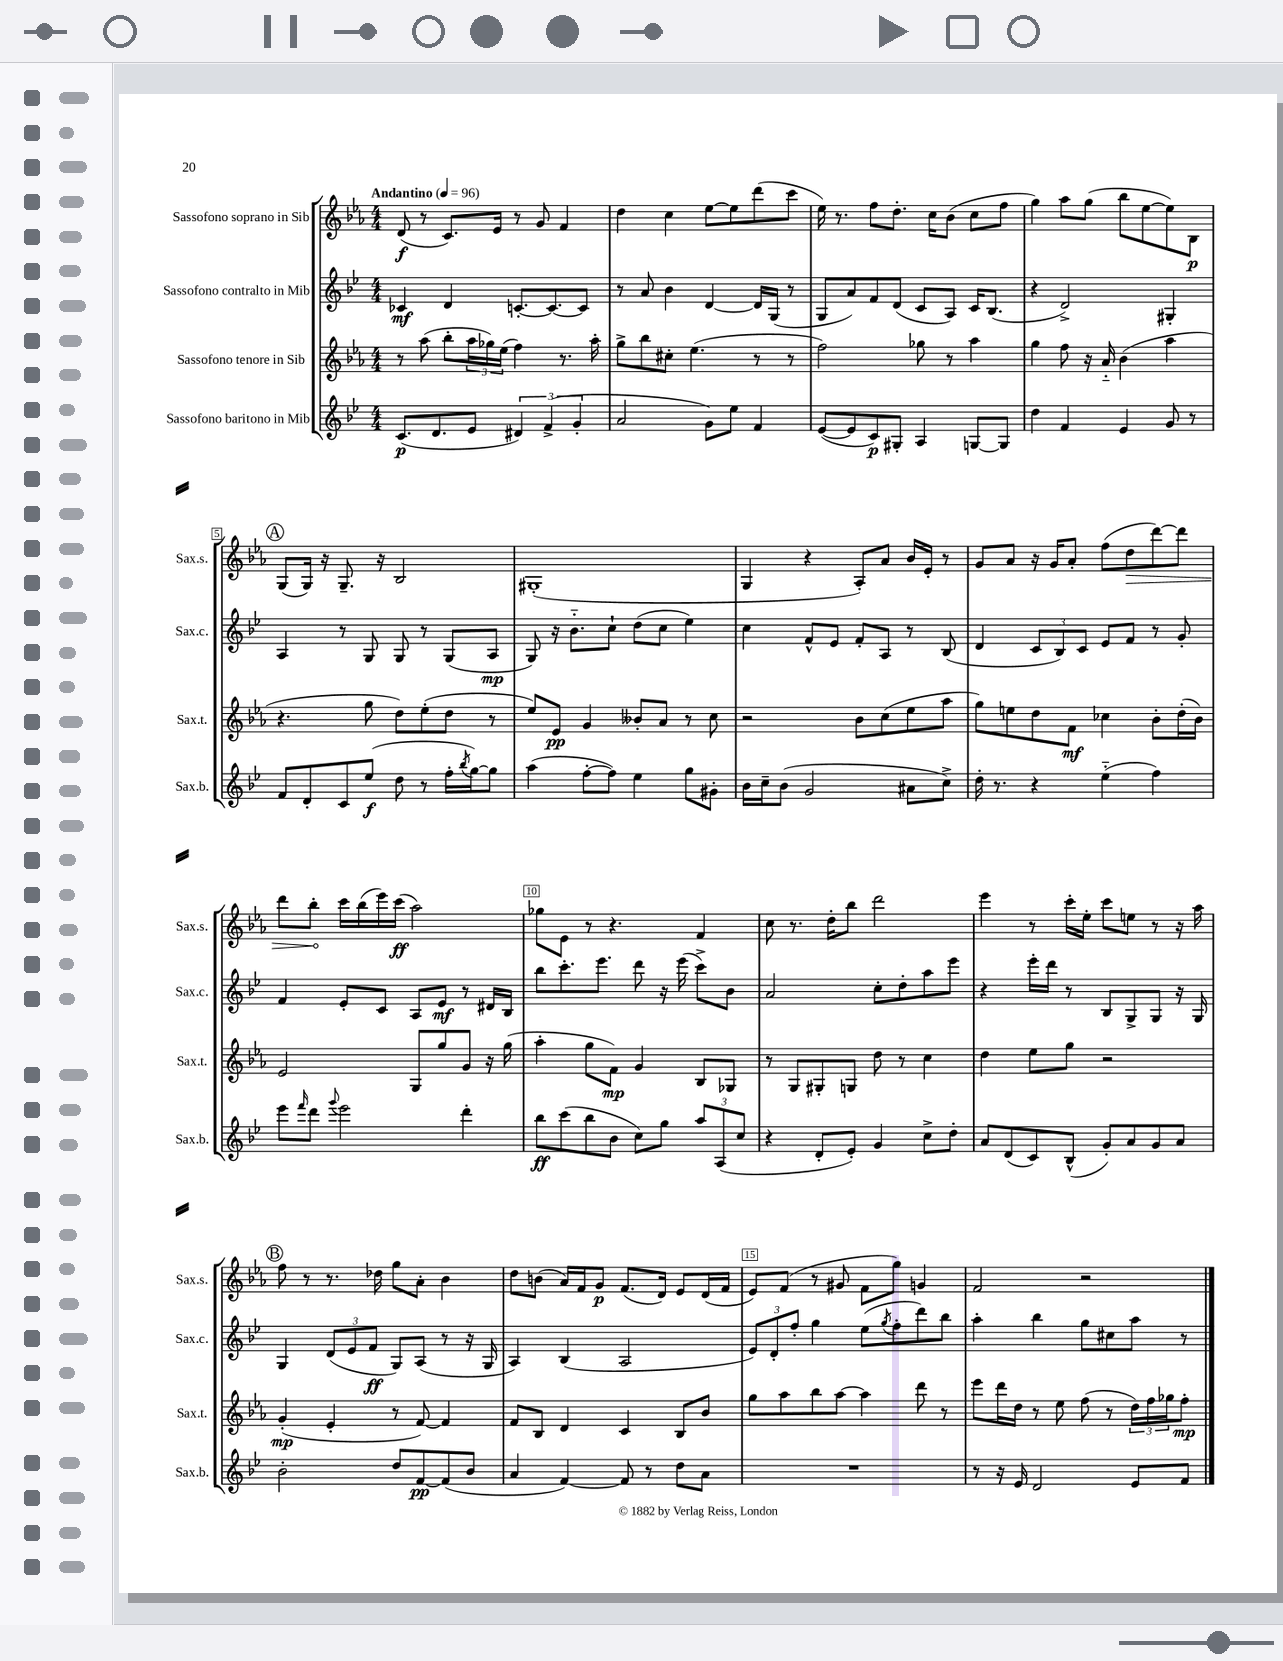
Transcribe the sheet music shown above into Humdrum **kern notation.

**kern	**dynam	**kern	**dynam	**kern	**dynam	**kern	**dynam
*part4	*part4	*part3	*part3	*part2	*part2	*part1	*part1
*staff4	*staff4	*staff3	*staff3	*staff2	*staff2	*staff1	*staff1
*I"Sassofono baritono in Mib	*	*I"Sassofono tenore in Sib	*	*I"Sassofono contralto in Mib	*	*I"Sassofono soprano in Sib	*
*I'Sax.b.	*	*I'Sax.t.	*	*I'Sax.c.	*	*I'Sax.s.	*
*clefG2	*	*clefG2	*	*clefG2	*	*clefG2	*
*k[b-e-]	*	*k[b-e-a-]	*	*k[b-e-]	*	*k[b-e-a-]	*
*M4/4	*	*M4/4	*	*M4/4	*	*M4/4	*
*MM96	*	*MM96	*	*MM96	*	*MM96	*
=1	=1	=1	=1	=1	=1	=1	=1
!	!	!	!	!	!	!LO:TX:a:B:t=Andantino	!
(8.c/L	p	8r	.	4c-X/	mf	(8d/	f
.	.	(8aa-\	.	.	.	8r	.
8.d/	.	.	.	.	.	.	.
.	.	8bb-'\L	.	4d/	.	8.c/L)	.
8e-/J	.	24aa-\L	.	.	.	.	.
.	.	24gg-X\)	.	.	.	.	.
.	.	.	.	.	.	16e-/Jk	.
.	.	(24ee-\JJ	.	.	.	.	.
6d#X/)	.	4ff\)	.	[8.cn'/L	.	8r	.
.	.	.	.	.	.	8g/	.
(6f^/	.	.	.	.	.	.	.
.	.	.	.	8.c/_	.	.	.
.	.	8.r	.	.	.	4f/	.
6g'/	.	.	.	.	.	.	.
.	.	.	.	8c/J]	.	.	.
.	.	16aa-'\	.	.	.	.	.
=2	=2	=2	=2	=2	=2	=2	=2
2a/	.	8gg^\L	.	8r	.	4dd\	.
.	.	8bb-\	.	8a/	.	.	.
.	.	8cc#X'\J	.	4b-\	.	4cc\	.
.	.	(4.ee-\	.	.	.	.	.
8g\L)	.	.	.	[4d/	.	[8ee-\L	.
8ee-\J	.	.	.	.	.	8ee-\]	.
4f/	.	8r	.	16d/LL]	.	(8ddd\	.
.	.	.	.	(16G/JJ	.	.	.
.	.	8r	.	8r	.	8ccc\J	.
=3	=3	=3	=3	=3	=3	=3	=3
([8e-/L	.	2ff\)	.	8G/L	.	16ee-\)	.
.	.	.	.	.	.	8.r	.
8e-/]	.	.	.	8a/)	.	.	.
8c/)	p	.	.	8f/	.	8ff\L	.
8G#X'/J	.	.	.	(8d/J	.	8.dd'\J	.
4A/	.	8gg-X\	.	8c/L	.	.	.
.	.	.	.	.	.	16cc\KL	.
.	.	8r	.	8A/J)	.	(8b-\J	.
[8Gn/L	.	4aa-\	.	16c/KL	.	8cc\L	.
.	.	.	.	(8.B-/J	.	.	.
8G/J]	.	.	.	.	.	8ff\J	.
=4	=4	=4	=4	=4	=4	=4	=4
4dd\	.	4gg\	.	4r	.	4gg\)	.
4f/	.	8ff\	.	2d^/)	.	8aa-\L	.
.	.	16r	.	.	.	(8gg\J	.
.	.	16a-/	.	.	.	.	.
4e-/	.	(4b-\	.	.	.	8bb-\L	.
.	.	.	.	.	.	[8ee-\	.
8g/	.	4aa-\	.	4G#X'/	.	8ee-\])	.
8r	.	.	.	.	.	8B-\J	p
!!LO:LB:g=z
!!LO:REH:place=s1:t=A
=5	=5	=5	=5	=5	=5	=5	=5
8f/L	.	4.r	.	4A/	.	(8G/L	.
8d'/	.	.	.	.	.	16G/Jk)	.
.	.	.	.	.	.	16r	.
8c/	.	.	.	8r	.	8.G~/	.
(8ee-/J	f	8gg\	.	8G/	.	.	.
.	.	.	.	.	.	16r	.
8dd\	.	8dd\L)	.	8G/	.	2B-/	.
8r	.	(8ee-'\	.	8r	.	.	.
16ff'\LL	.	8dd\J	.	(8G/L	.	.	.
8qbb-/	.	.	.	.	.	.	.
[16gg\J)	.	.	.	.	.	.	.
8gg\J]	.	8r	.	8A/J	mp	.	.
=6	=6	=6	=6	=6	=6	=6	=6
(4aa\	.	8ee-/L)	.	8G/)	.	(1G#X'	.
.	.	8e-/J	pp	16r	.	.	.
.	.	.	.	8.b-\L	.	.	.
[8ff'\L	.	4g/	.	.	.	.	.
8ff\J])	.	.	.	8cc`\J	.	.	.
4ee-\	.	8b--X'/L	.	(8dd\L	.	.	.
.	.	8a-/J	.	8cc\J	.	.	.
8gg\L	.	8r	.	4ee-\)	.	.	.
8g#X'\J	.	8cc\	.	.	.	.	.
=7	=7	=7	=7	=7	=7	=7	=7
16b-\LL	.	2r	.	4cc\	.	4G/	.
16cc~\J	.	.	.	.	.	.	.
(8b-\J	.	.	.	.	.	.	.
2g/	.	.	.	8f^^/L	.	4r	.
.	.	.	.	8e-/J	.	.	.
.	.	8b-\L	.	8f'/L	.	8A-'/L)	.
.	.	(8cc\	.	8A/J	.	8a-/J	.
8a#X\L	.	8ee-\	.	8r	.	16b-/LL	.
.	.	.	.	.	.	16e-'/JJ	.
8cc^\J)	.	8aa-\J	.	(8B-/	.	8r	.
=8	=8	=8	=8	=8	=8	=8	=8
16dd'\	.	8gg\L)	.	4d/	.	8g/L	.
8.r	.	.	.	.	.	.	.
.	.	8een\	.	.	.	8a-/J	.
4r	.	8dd\	.	12c/L	.	16r	.
.	.	.	.	.	.	16g/KL	.
.	.	.	.	12B-/)	.	.	.
.	.	8f\J	mf	.	.	8a-'/J	.
.	.	.	.	12c/J	.	.	.
(4ee-\	.	4cc-X\	.	8e-/L	.	(8ff\L	.
!	!	!	!	!	!	!	!LO:HP:b
.	.	.	.	8f/J	.	8dd\	>
4ff\)	.	8b-'\L	.	8r	.	[8ddd\)	.
.	.	(16dd'\L	.	8g'/	.	8ddd\J]	.
.	.	16b-\JJ)	.	.	.	.	.
!!LO:LB:g=z
=9	=9	=9	=9	=9	=9	=9	=9
8eee-\L	.	2e-/	.	4f/	.	8ddd\L	.
16qqfff/	.	.	.	.	.	.	.
8ddd\J	.	.	.	.	.	8bb-'\J	.
8qqggg/	.	.	.	.	.	.	.
2eee-\	.	.	.	8e-'/L	.	16ccc\LL	]
.	.	.	.	.	.	(16bb-\	.
.	.	.	.	8c/J	.	16eee-\)	.
.	.	.	.	.	.	(16ccc\JJ	ff
.	.	8G/L	.	8A/L	.	2aa-\)	.
.	.	8gg/	.	8e-/J	mf	.	.
4ddd'\	.	8g/J	.	8r	.	.	.
.	.	16r	.	16d#X/LL	.	.	.
.	.	(16gg\	.	16B-/JJ	.	.	.
=10	=10	=10	=10	=10	=10	=10	=10
8bb-\L	ff	4aa-'\	.	8bb-\L	.	8gg-X\L	.
(8ccc\	.	.	.	8.ccc'\	.	8e-\J	.
8bb-\	.	8gg\L	.	.	.	8r	.
.	.	.	.	8.eee-\J	.	.	.
8b-\J	.	8f\J)	mp	.	.	4.r	.
8cc\L)	.	4g/	.	8ddd\	.	.	.
8gg\J	.	.	.	16r	.	.	.
.	.	.	.	(16eee-\	.	.	.
12aa/L	.	8B-/L	.	8ccc^\L)	.	4f/	.
(12A/	.	.	.	.	.	.	.
.	.	8G-X/J	.	8b-\J	.	.	.
12cc/J	.	.	.	.	.	.	.
=11	=11	=11	=11	=11	=11	=11	=11
4r	.	8r	.	2a/	.	8cc\	.
.	.	8G/L	.	.	.	8.r	.
8d'/L	.	8G#X'/	.	.	.	.	.
.	.	.	.	.	.	16dd'\KL	.
8e-'/J)	.	8Gn/J	.	.	.	8bb-\J	.
4g/	.	8dd\	.	8cc'\L	.	2ddd\	.
.	.	8r	.	8dd'\	.	.	.
8cc^\L	.	4cc\	.	8aa\	.	.	.
8dd'\J	.	.	.	8eee-\J	.	.	.
=12	=12	=12	=12	=12	=12	=12	=12
8a/L	.	4dd\	.	4r	.	4eee-\	.
(8d/	.	.	.	.	.	.	.
8c/)	.	8ee-\L	.	16eee-'\LL	.	8r	.
.	.	.	.	16ddd\JJ	.	.	.
(8B-^^/J	.	8gg\J	.	8r	.	16ccc'\LL	.
.	.	.	.	.	.	16ee-'\JJ	.
8g'/L)	.	2r	.	8B-/L	.	8ccc\L	.
8a/	.	.	.	8G^/	.	8een\J	.
8g/	.	.	.	8G/J	.	8r	.
8a/J	.	.	.	16r	.	16r	.
.	.	.	.	16G/	.	16aa-\	.
!!LO:LB:g=z
!!LO:REH:place=s1:t=B
=13	=13	=13	=13	=13	=13	=13	=13
2b-'\	.	(4g'/	mp	4G/	.	8ff\	.
.	.	.	.	.	.	8r	.
.	.	4e-'/	.	(12d/L	.	8.r	.
.	.	.	.	12e-/	.	.	.
.	.	.	.	12f/J	ff	.	.
.	.	.	.	.	.	16dd-X\	.
8dd/L	.	8r	.	8G/L)	.	8gg\L	.
[8f/	pp	[8f/)	.	(8A/J	.	8a-'\J	.
(8f/]	.	4f/]	.	8r	.	4b-\	.
8b-/J	.	.	.	16r	.	.	.
.	.	.	.	16G/	.	.	.
=14	=14	=14	=14	=14	=14	=14	=14
4a/	.	8f/L	.	4A/)	.	8dd\L	.
.	.	8B-/J	.	.	.	(8bn\J	.
[4f/)	.	4d/	.	(4B-/	.	16a-/LL)	.
.	.	.	.	.	.	16f/J	.
.	.	.	.	.	.	8g/J	p
8f/]	.	4c/	.	2A/	.	(8.f/L	.
8r	.	.	.	.	.	.	.
.	.	.	.	.	.	16d/Jk)	.
8dd\L	.	8B-/L	.	.	.	8e-/L	.
8a\J	.	8b-/J	.	.	.	(16d/L	.
.	.	.	.	.	.	16f/JJ	.
=15	=15	=15	=15	=15	=15	=15	=15
1r	.	8gg\L	.	12e-/L)	.	8e-/L)	.
.	.	.	.	12d'/	.	.	.
.	.	8aa-\	.	.	.	(8f/J	.
.	.	.	.	12ff'/J	.	.	.
.	.	8bb-\	.	4gg\	.	8r	.
.	.	[8aa-\J	.	.	.	8g#X/	.
.	.	4aa-\]	.	(8ee-\L	.	8f\L	.
.	.	.	.	8qgg/	.	.	.
.	.	.	.	8ff'\	.	8gg\J)	.
.	.	8ddd\	.	8ddd\)	.	4gn/	.
.	.	8r	.	8bb-\J	.	.	.
=16	=16	=16	=16	=16	=16	=16	=16
8r	.	8eee-\L	.	4aa'\	.	2f/	.
16r	.	16ddd\L	.	.	.	.	.
16e-/	.	16dd\JJ	.	.	.	.	.
2d/	.	8r	.	4bb-\	.	.	.
.	.	8ee-\	.	.	.	.	.
.	.	(8ff\	.	8gg\L	.	2r	.
.	.	8r	.	8cc#X\	.	.	.
8e-/L	.	24dd\LL)	.	8aa\J	.	.	.
.	.	24ff\	.	.	.	.	.
.	.	24gg-X\J	.	.	.	.	.
8f/J	.	8ff'\J	mp	8r	.	.	.
==	==	==	==	==	==	==	==
*-	*-	*-	*-	*-	*-	*-	*-
